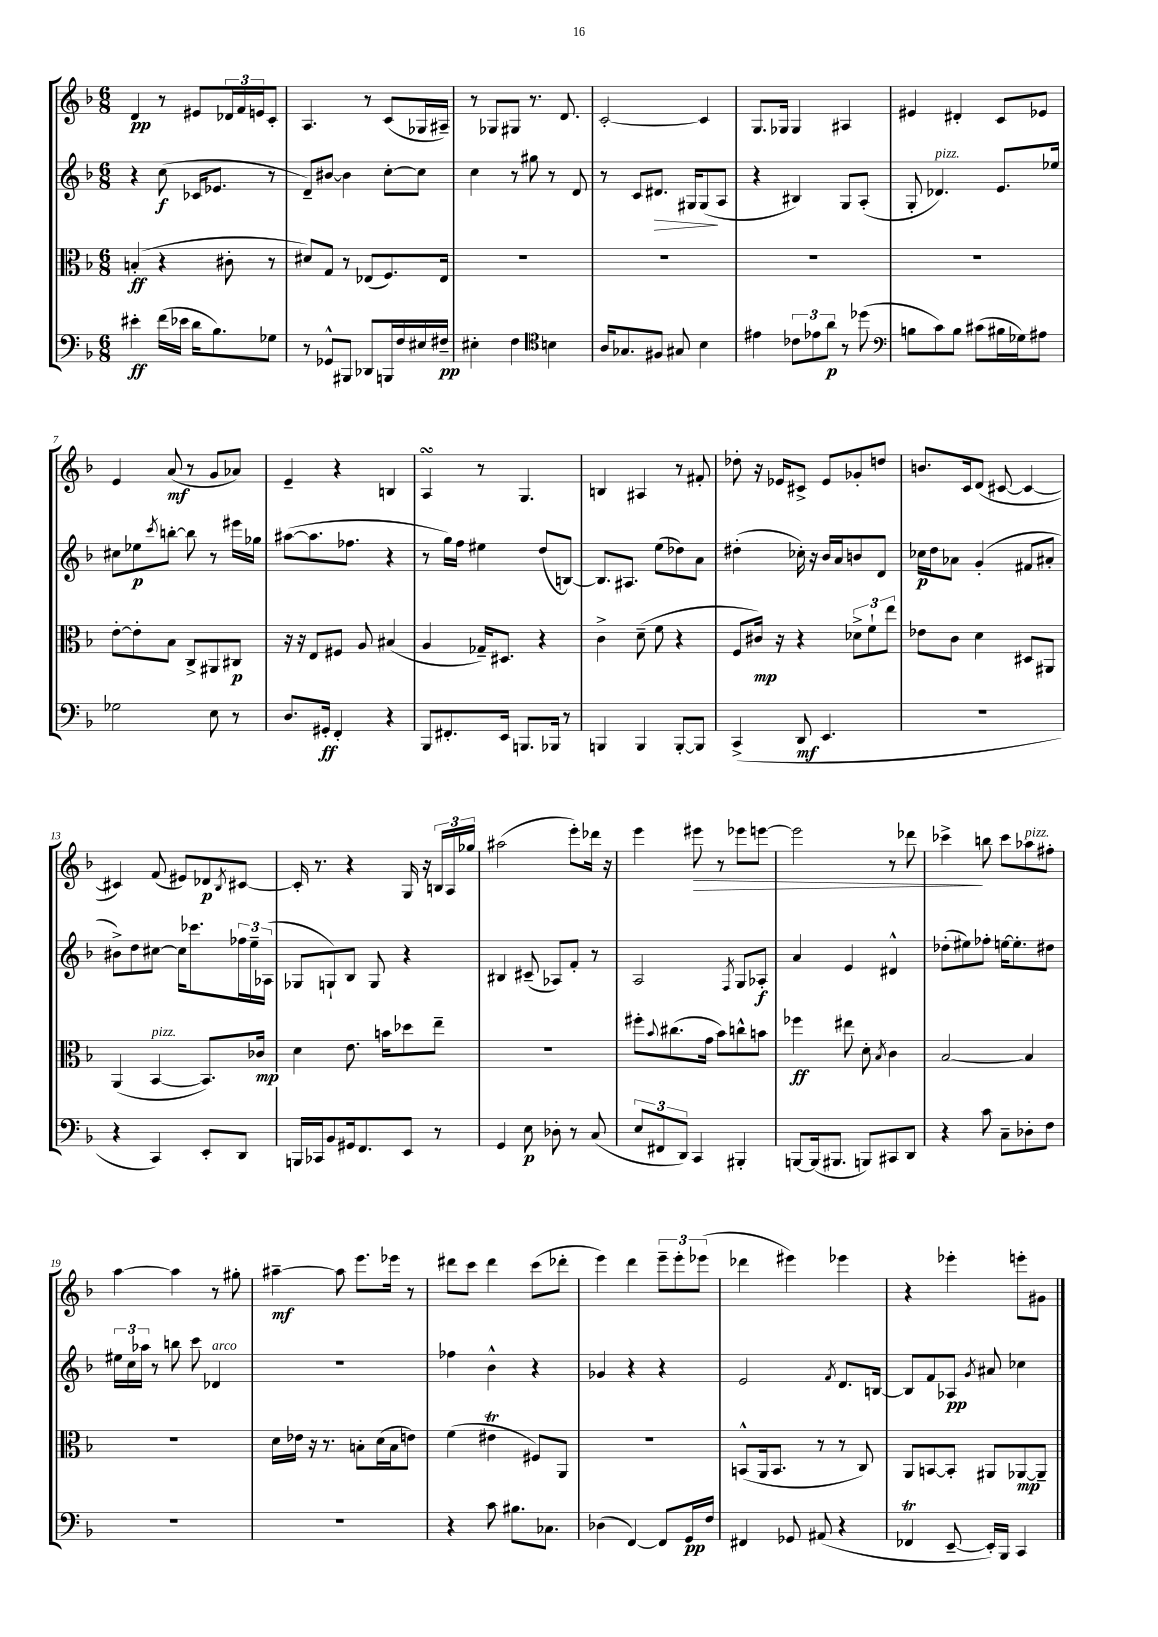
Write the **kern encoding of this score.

**kern	**kern	**kern	**kern
*staff4	*staff3	*staff2	*staff1
*clefF4	*clefC3	*clefG2	*clefG2
*k[b-]	*k[b-]	*k[b-]	*k[b-]
*M6/8	*M6/8	*M6/8	*M6/8
4e#'	(4B'	4r	4d
(16f	4r	(8cc	8r
16e-	.	.	.
16d	.	16c-	8e#
8.B-)	.	8.e-	.
.	8c#'	.	24d-
.	.	.	24f
.	.	.	24e
8G-	8r	8r	8c'
=	=	=	=
8r	8d#)	8d~)	4.A
8GG-^^	8G	[8b#	.
8BBB#	8r	4b#]	.
8DD-	(8E-	.	8r
16BBB	8.F)	[8cc'	(8c
16F	.	.	.
16E#	.	8cc]	16G-
16F#~	16E-	.	16A#~)
=	=	=	=
4E#'	2.r	4cc	8r
.	.	.	8G-
4F	.	8r	8G#
.	.	8gg#	8.r
*clefC4	*	*	*
4B	.	8r	.
.	.	.	8.d
.	.	8d	.
=	=	=	=
16A	2.r	8r	[2c'
8.G-	.	.	.
.	.	8c	.
8F#	.	8.d#	.
8G#	.	.	.
.	.	16G#	.
4B-	.	(8G#	4c]
.	.	8A	.
=	=	=	=
4e#	2.r	4r	8.G
.	.	.	16G-
12c-	.	4B#)	4G-
12e-	.	.	.
12a	.	.	.
8r	.	8G	4A#
(8dd-	.	(8A'	.
=	=	=	=
*clefF4	*	*	*
8B	2.r	8G'	4e#
8c)	.	4.d-)	.
8B	.	.	4d#'
(8c#	.	.	.
16B#	.	8.e	8c
16G-)	.	.	.
8A#	.	.	8e-
.	.	16ee-	.
=	=	=	=
2G-	[8e'	8cc#	4e
.	8e']	8ee-	.
.	.	8qccc	.
.	8B-	[8bb'	(8a
.	8C^	8bb]	8r
8E	8AA#	8r	8g
8r	8C#	16eee#	8a-)
.	.	16gg-	.
=	=	=	=
8.D	16r	([8aa#	4e~
.	16r	.	.
.	8E	8.aa#]	.
16GG#'	.	.	.
4FF'	8F#	.	4r
.	.	8.ff-	.
.	8A	.	.
4r	(4B#	4r	4B
=	=	=	=
8BBB-	4A	8r	4A
8.FF#'	.	16gg)	.
.	.	16ff	.
.	16G-~)	4ee#	8r
16EE	8.D#	.	.
8.BBB	.	.	4.G
.	4r	(8dd	.
16BBB-	.	.	.
8r	.	[8B)	.
=	=	=	=
4BBB	4c^	8.B]	4B
.	.	8.A#	.
4BBB	(8d~	.	4A#
.	8f	(8ee	.
[8BBB'	4r	8dd-)	8r
8BBB]	.	8a	8f#'
=	=	=	=
(4CC^	8F	(4dd#'	8dd-'
.	16c#)	.	16r
.	16r	.	16e-
8DD	4r	16cc-')	8c#^
.	.	16r	.
4.EE	.	16b-	8e-
.	.	16a	.
.	12d-^	8b	8g-'
.	12f`	.	.
.	.	8d	8dd
.	12ee	.	.
=	=	=	=
2.r	8e-	16cc-	8.b
.	.	16dd	.
.	8c	8a-	.
.	.	.	16c
.	4d	(4g'	(8d
.	.	.	[8c#
.	8D#	8f#	4c#_
.	8AA#	8a#'	.
=	=	=	=
4r	(4AA	8b#^)	4c#])
.	.	8dd	.
4CC)	[4BB-	[8cc#	(8f
.	.	16cc#]	8e#)
.	.	8.ccc-	.
8EE'	8.BB-])	.	8d-
.	.	.	8qB-
8DD	.	24ff-	[8c#
.	.	24ee~	.
.	16c-	.	.
.	.	(24A-	.
=	=	=	=
16BBB	4d	8G-	16c#']
16CC-	.	.	8.r
8BB-	.	8G`)	.
16GG#	8.e	8B-	4r
8.FF	.	.	.
.	.	8G	.
.	16b	.	.
8EE	8dd-	4r	16G
.	.	.	16r
8r	8ee~	.	24B
.	.	.	24A
.	.	.	24gg-
=	=	=	=
4GG	2.r	4B#	(2aa#
8E	.	(8c#~	.
8D-'	.	8A-)	.
8r	.	8f'	8eee')
(8C	.	8r	16ddd-
.	.	.	16r
=	=	=	=
12E	8ff#'	2A	4eee
12FF#	.	.	.
.	8qqb-	.	.
.	(8.cc#	.	.
12DD)	.	.	.
4CC	.	.	8eee#
.	16g	.	.
.	8b-)	.	8r
.	.	8qF	.
4BBB#'	8cc^^	8G	8eee-
.	8b	8A-'	[8eee
=	=	=	=
[8BBB	4ff-	4a	2eee]
(16BBB]	.	.	.
8.BBB#	.	.	.
.	8ee#	4e	.
8BBB)	8d'	.	.
.	8qB-	.	.
8CC#	4c	4d#^^	8r
8DD	.	.	8ddd-
=	=	=	=
4r	[2B-	(8dd-'	4ccc-^
.	.	8ee#)	.
8c	.	8ff-'	8bb
8C~	.	[16ee	8ccc-
.	.	8.ee']	.
8D-'	4B-]	.	8aa-
8F	.	8dd#	8ff#'
=	=	=	=
2.r	2.r	24ee#	[4aa
.	.	24cc	.
.	.	24aa-	.
.	.	8r	.
.	.	8bb	4aa]
.	.	8ccc	.
.	.	4d-	8r
.	.	.	8gg#'
=	=	=	=
2.r	16d	2.r	[4aa#~
.	16e-	.	.
.	16r	.	.
.	8.r	.	.
.	.	.	8aa#]
.	8B'	.	8.eee
.	(16d	.	.
.	16B	.	16eee-
.	8e)	.	8r
=	=	=	=
4r	(4f	4ff-	8ddd#
.	.	.	8ccc
8c	4e#	4b-^^	4ddd#
8.B#	.	.	.
.	8F#)	4r	(8ccc
8.C-	.	.	.
.	8AA	.	8ddd-'
=	=	=	=
(4D-	2.r	4g-	4eee)
[4FF)	.	4r	4ddd
8FF]	.	4r	12eee~
.	.	.	12eee'
16GG	.	.	.
.	.	.	(12eee-
16F	.	.	.
=	=	=	=
4FF#	(8BB^^	2e	4ddd-
.	16AA	.	.
.	8.BB	.	.
8GG-	.	.	4eee#)
(8AA#	8r	.	.
.	.	8qf	.
4r	8r	8.d	4eee-
.	8C)	.	.
.	.	[16B	.
=	=	=	=
4FF-	8AA	8B]	4r
.	[8BB	8f	.
[8EE~	8BB']	8A-	4eee-'
.	.	8qg	.
16EE'])	8AA#	8a#	.
16BBB-	.	.	.
4CC	[8AA-	4cc-	8eee'
.	8AA-~]	.	8g#
==	==	==	==
*-	*-	*-	*-
